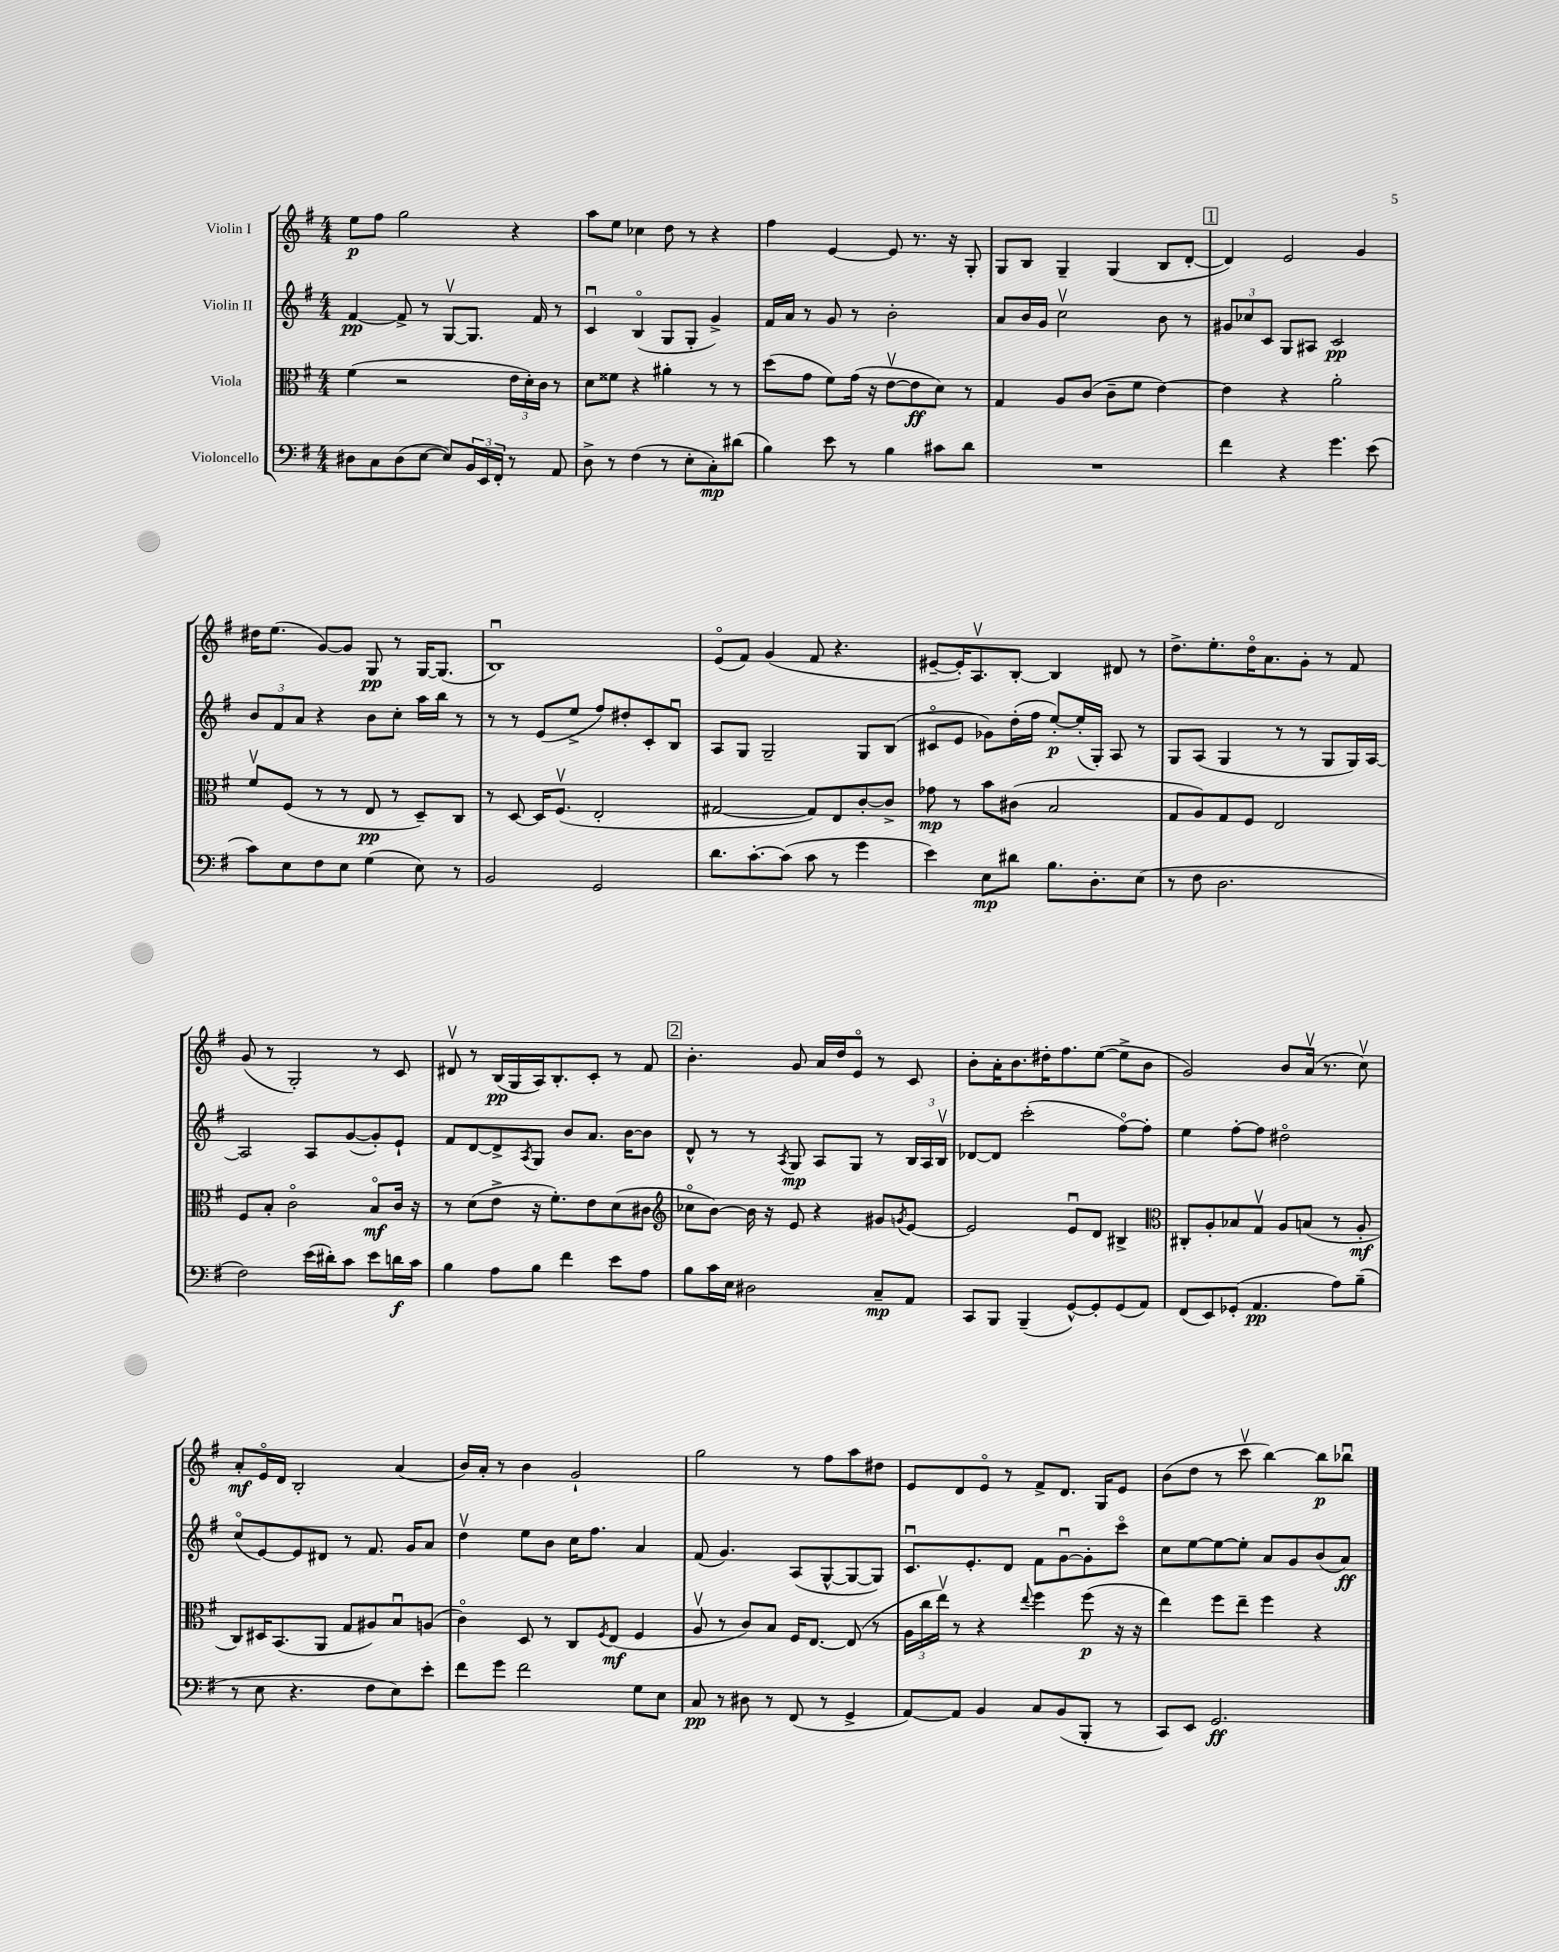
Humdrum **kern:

**kern	**kern	**kern	**kern
*staff4	*staff3	*staff2	*staff1
*clefF4	*clefC3	*clefG2	*clefG2
*k[f#]	*k[f#]	*k[f#]	*k[f#]
*M4/4	*M4/4	*M4/4	*M4/4
8D#\L	(4f#\	[4f#/	8ee\L
8C\	.	.	8ff#\J
(8D#\	2r	8f#^/]	2gg\
[8E\J	.	8r	.
8E/]L)	.	[8Gv/L	.
24BB/L	.	8.G/]J	.
24EE/	.	.	.
24FF#'/JJ	.	.	.
8r	24e\LL	.	4r
.	24d'\)	.	.
.	.	16f#/	.
.	24c\JJ	.	.
8AA/	8r	8r	.
=	=	=	=
8D^\	8d\L	4cu/	8aa\L
8r	8f##\J	.	8ee\J
(4F#\	4r	(4Bo/	4cc-\
8r	4a#'\	8G/L	8dd\
8E'\L	.	8G'/J	8r
8C'\)	8r	4g^/)	4r
(8d#\J	8r	.	.
=	=	=	=
4B\)	(8dd\L	16f#/LL	4ff#\
.	.	16a/JJ	.
.	8g\J	8r	.
8e\	8f#\L)	8g/	[4e/
8r	(16g\Jk	8r	.
.	16r	.	.
4B\	[8ev\L	2b'\	8e/]
.	8e\]	.	8.r
8c#\L	8d\J)	.	.
.	.	.	16r
8d\J	8r	.	8G'/
=	=	=	=
1r	4G/	8a/L	8G/L
.	.	16b/L	8B/J
.	.	16g/JJ	.
.	8A/L	2ccv\	4G~/
.	(8c/J	.	.
.	8c~\L	.	(4G/
.	8f#\J	.	.
.	[4e\)	8b\	8B/L
.	.	8r	[8d'/J
=	=	=	=
4f#\	4e\]	12g#/L	4d/])
.	.	12cc-/	.
.	.	12c/J	.
4r	4r	8G/L	2e/
.	.	8A#/J	.
4.g\	2a'\	2c/	.
.	.	.	4g/
(8e\	.	.	.
=	=	=	=
8c\L)	8f#v/L	12b/L	16dd#\LK
.	.	.	(8.ee\J
.	.	12f#/	.
8E\	(8F#/J	.	.
.	.	12a/J	.
8F#\	8r	4r	[8g/L)
8E\J	8r	.	8g/]J
(4G\	8E/	8b\L	8G/
.	8r	8cc'\J	8r
8E\)	8D~/L)	16aa\LL	[16G/LK
.	.	16bb\JJ	(8.G/]J
8r	8C/J	8r	.
=	=	=	=
2BB/	8r	8r	1Bu)
.	[8D/	8r	.
.	16D/]LK	(8e/L	.
.	(8.F#v/J	.	.
.	.	8ee^/J	.
2GG/	2E'/	8ff#/L)	.
.	.	8dd#'/	.
.	.	8c'/	.
.	.	8Bu/J	.
=	=	=	=
8.d\L	[2G#/	8A/L	(8eo/L
.	.	8G/J	8f#/J)
[8.c'\	.	.	.
.	.	2G~/	(4g/
(8c\]J	.	.	.
8c\	8G#/]L)	.	8f#/
8r	8E/	.	4.r
4g\	[8c'/	8G/L	.
.	8c^/]J	(8B/J	.
=	=	=	=
4e\)	8g-\	8c#o/L	[8e#~/L
.	8r	8e/J	16e#'/]K)
.	.	.	8.Av/
8E\L	8b\L	8g-\L)	.
8d#\J	(8c#\J	(16dd'\L	[8B'/J
.	.	16ff#\JJ	.
8.B\L	2B/	[8ee'/L)	4B/]
.	.	(16ee'/]L	.
8.D'\	.	16G'/JJ)	.
.	.	8A/	8d#/
(8E\J	.	8r	8r
=	=	=	=
8r	8G/L	8G/L	8.dd^\L
8F#\	8A/)	(8A/J	.
.	.	.	8.ee'\
2.D\	8G/	4G/	.
.	8F#/J	.	16ddo\K
.	.	.	8.a\
.	2E/	8r	.
.	.	8r	8g'\J
.	.	8G/L	8r
.	.	16G/L)	8f#/
.	.	[16A/JJ	.
=	=	=	=
2F#\)	8F#/L	2A/]	(8g/
.	8B'/J	.	8r
.	2co\	.	2G'/)
(16e\LL	.	8A/L	.
16d#'\J)	.	.	.
8c\J	.	([8g/	.
8e\L	8Bo/L	8g'/])	8r
16d\L	16c/Jk	8e`/J	8c/
16c\JJ	16r	.	.
=	=	=	=
4B\	8r	8f#/L	8d#v/
.	(8d\L	[8d/	8r
8A\L	8e^\J	8d^/]	(16B/LL
.	.	.	16G/
.	.	8qA/	.
8B\J	16r	8G/J	16A/J)
.	8.f#'\L)	.	8.B'/
4f#\	.	8b/L	.
.	8e\	8.a/J	8c'/J
8e\L	(8d\	.	8r
.	.	[16b\LK	.
8A\J	8c#\J	8b\]J	8f#/
=	=	=	=
*	*clefG2	*	*
8B\L	8cc-o\L	8d^^/	4.b'\
16c\L	[8b\J)	8r	.
16E\JJ	.	.	.
2D#\	16b\]	8r	.
.	16r	.	.
.	.	8qA/	.
.	8e/	8G/	8g/
.	4r	8A/L	16a/LL
.	.	.	16dd/J
.	.	8G/J	8eo/J
8C~/L	8g#/L	8r	8r
.	8qg/	.	.
8AA/J	[8e/J	24B/LL	8c/
.	.	24A/	.
.	.	24Bv/JJ	.
=	=	=	=
8CC/L	2e/]	[8d-/L	8b'\L
8BBB/J	.	8d-/]J	16a'\K
.	.	.	8.b\
(4BBB~/	.	(2ccc'\	.
.	.	.	16dd#'\K
.	.	.	8.ff#\
[8GG^^/L)	8eu/L	.	.
8GG'/]	8d/J	.	([8ee\J
(8GG/	4B#^/	[8ff#o\L)	8ee^\]L
8AA/J)	.	8ff#'\]J	8b\J
=	=	=	=
*	*clefC3	*	*
(8FF#/L	8C#'/L	4ee\	2g/)
8EE/)	8A'/	.	.
(8GG-'/J	8B-/	[8ff#'\L	.
4.AA/	8Gv/J	8ff#\]J	.
.	8A/L	2dd#o\	8b/L
.	(8B/J	.	(16av/Jk
.	.	.	8.r
8A\L)	8r	.	.
(8B~\J	8A'/	.	8ccv\)
=	=	=	=
8r	8C/L)	(8cco/L	8a'/L
8E\	16D#/K	[8e/)	16eo/L
.	(8.BB/	.	16d/JJ
4.r	.	8e/]	2B'/
.	8AA/J	8d#/J	.
.	8G/L	8r	.
8F#\L	8A#/)	8.f#/	.
8E\)	8Bu/	.	(4a/
.	.	16g/LK	.
8e'\J	(8A/J	8a/J	.
=	=	=	=
8f#\L	4co\)	4ddv\	16b/LL)
.	.	.	16a'/JJ
8g\J	.	.	8r
2f#\	8D/	8ee\L	4b\
.	8r	8b\J	.
.	8C/L	16cc\LK	2g`/
.	.	8.ff#\J	.
.	8qF#/	.	.
.	(8E/J	.	.
8G\L	4F#/	4a/	.
8E\J	.	.	.
=	=	=	=
8C/	8Av/	(8f#/	2gg\
8r	8r	4.g/)	.
8D#\	8c/L)	.	.
8r	8B/J	.	.
(8FF#/	16F#/LK	(8A/L	8r
.	[8.E/J	.	.
8r	.	[8G^^/	8ff#\L
4GG^/	(8E/]	8G/_	8aa\
.	8r	8G/]J)	8dd#\J
=	=	=	=
[8AA/L)	24A\LL	8.cu/L	8e/L
.	24cc\	.	.
.	24eev\JJ)	.	.
8AA/]J	8r	.	8d/
.	.	8.e'/	.
4BB/	4r	.	8eo/J
.	.	8d/J	8r
.	8qqee/	.	.
8C/L	4ff#\	8f#\L	8f#^/L
(8BB/	.	[8gu\	8.d/J
8BBB'/J	(8ff#\	8g'\]	.
.	.	.	16G/LK
8r	16r	8ccco\J	8e/J
.	16r	.	.
=	=	=	=
8CC/L)	4ee\)	8cc\L	(8b\L
8EE/J	.	[8ee\	8dd\J
2.GG/	8ff#\L	8ee\_	8r
.	8ee~\J	8ee'\]J	8cccv\
.	4ff#\	8a/L	[4bb\)
.	.	8g/	.
.	4r	(8b/	8bb\]L
.	.	8a/J)	8bb-u\J
==	==	==	==
*-	*-	*-	*-
